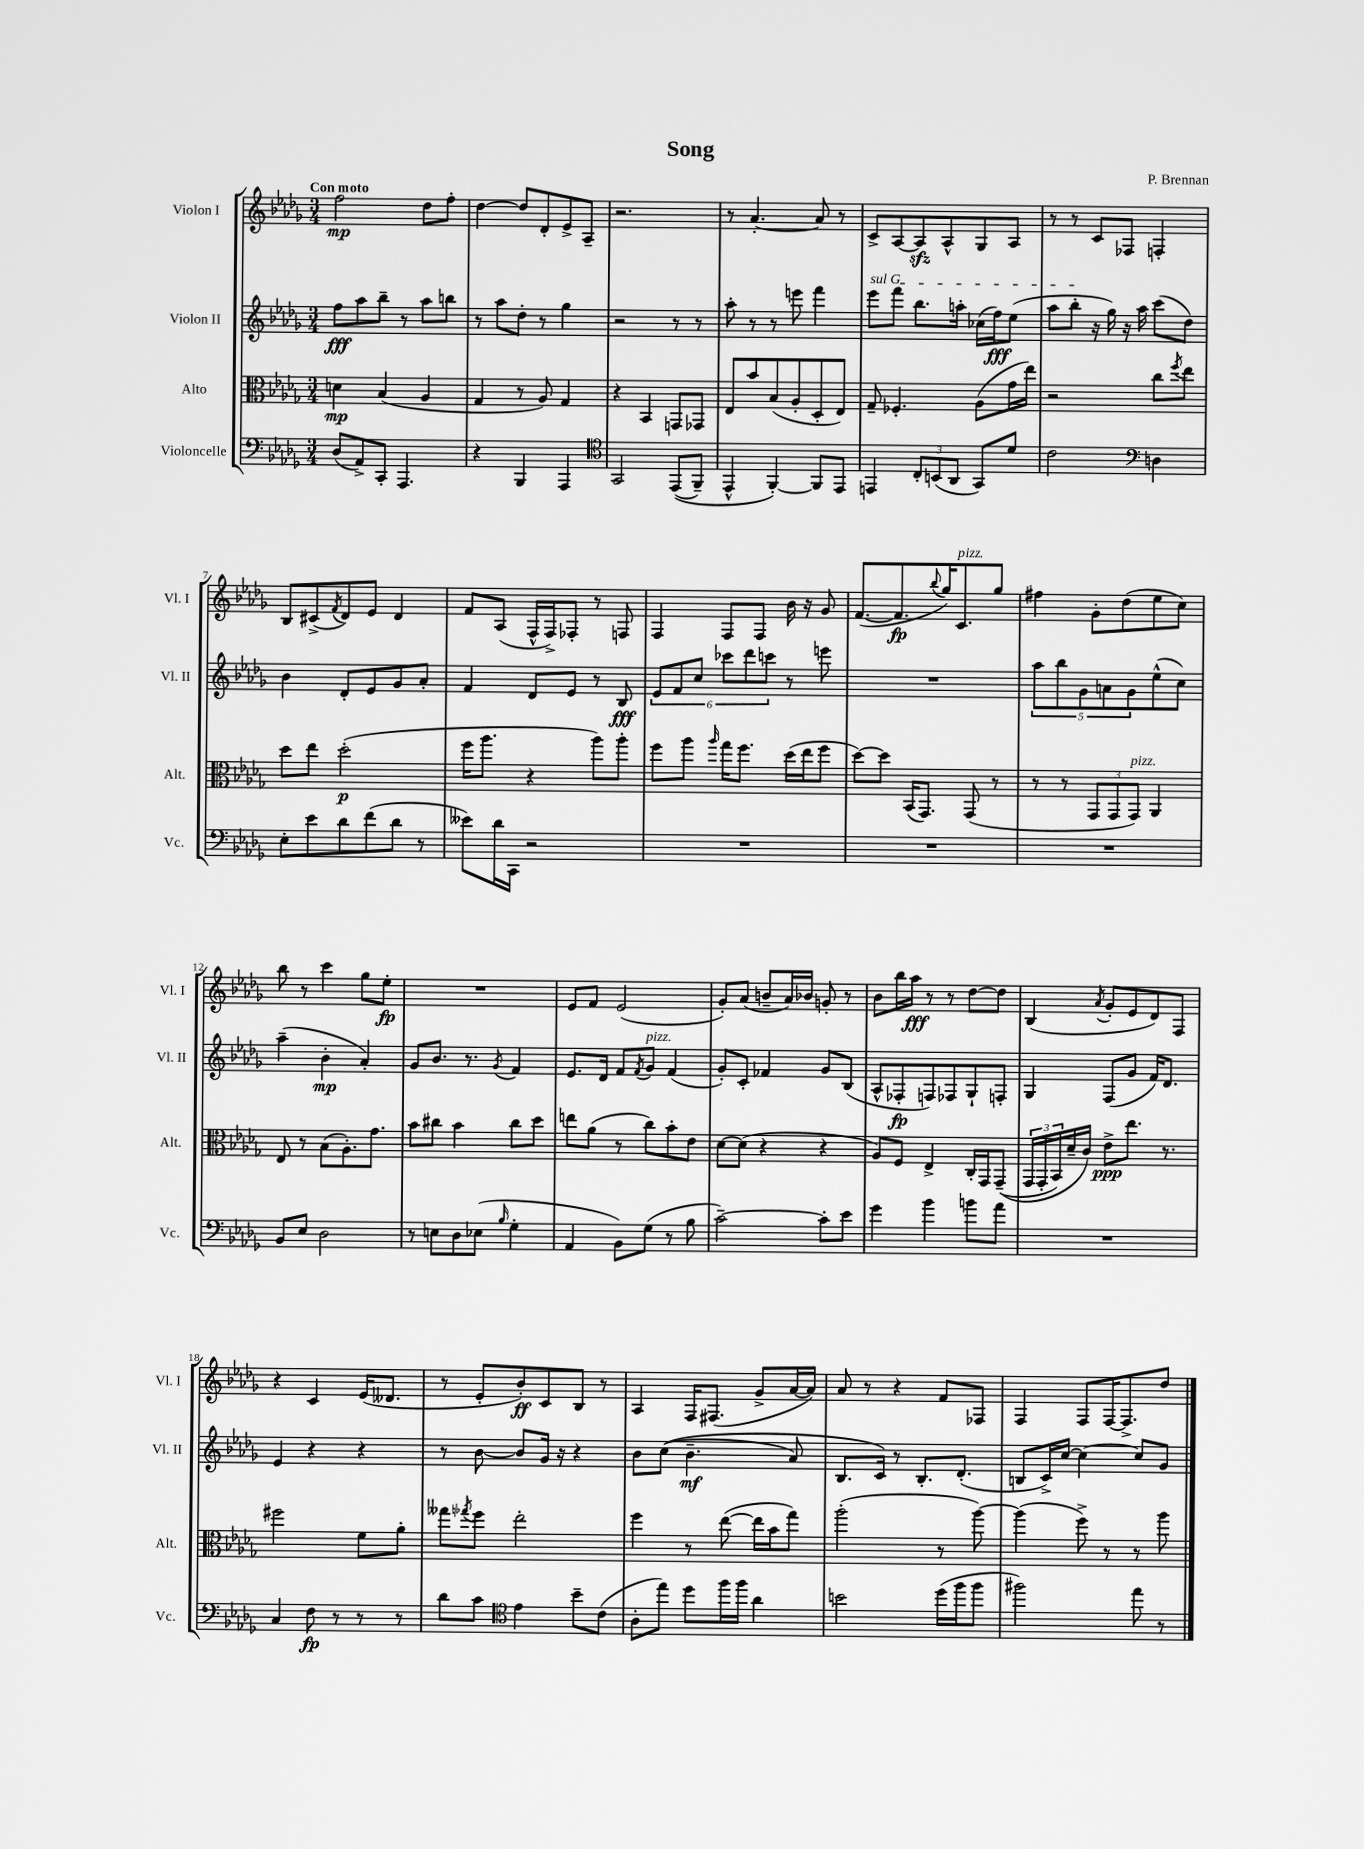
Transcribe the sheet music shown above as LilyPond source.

\header { title = "Song" composer = "P. Brennan" }
<<
\new StaffGroup <<
\new Staff = "s0" \with { instrumentName = "Violon I" shortInstrumentName = "Vl. I" } {
    \clef treble \key des \major \numericTimeSignature \time 3/4 \tempo "Con moto"
    f''2\mp des''8 f''8-. |
    des''4~ des''8 des'8-. ees'8-> aes8-- |
    r2. |
    r8 aes'4.~-. aes'8 r8 |
    c'8-> aes8~ aes8\sfz aes8-^ ges8 aes8 |
    r8 r8 c'8 fes8 f4-. |
    bes8 cis'8->( \acciaccatura { f'8 } des'8) ees'8 des'4 |
    f'8 aes8( f16-^ f16->) fes8-. r8 f8 |
    f4 f8 f8 bes'16 r16 ges'8 |
    f'8.~( f'8.\fp \appoggiatura { bes''8 } ges''16) c'8.^\markup { \italic "pizz." } ges''8 |
    fis''4 ges'8-. des''8( ees''8 c''8) |
    bes''8 r8 c'''4 ges''8 ees''8-.\fp |
    R2. |
    ees'8 f'8 ees'2( |
    ges'8-.) aes'8( b'8-- aes'16) bes'16 g'8-. r8 |
    bes'8 bes''16 aes''16\fff r8 r8 des''8~ des''8 |
    bes4( \acciaccatura { aes'8 } ges'8-. ees'8 des'8) f8 |
    r4 c'4 ees'16( deses'8. |
    r8 ees'8-. bes'8-.\ff) c'8 bes8 r8 |
    aes4 f16 fis8.( ges'8-> aes'16~ aes'16) |
    aes'8 r8 r4 f'8 fes8 |
    f4 f8 f16~ f8.-> des''8 \bar "|." |
}
\new Staff = "s1" \with { instrumentName = "Violon II" shortInstrumentName = "Vl. II" } {
    \clef treble \key des \major \numericTimeSignature \time 3/4
    f''8\fff aes''8 bes''8-- r8 aes''8 b''8 |
    r8 aes''8 des''8-. r8 ges''4 |
    r2 r8 r8 |
    aes''8-. r8 r8 e'''8 f'''4 |
    \once \override TextSpanner.bound-details.left.text = \markup { \italic "sul G" } ees'''8\startTextSpan f'''8 bes''8. a''16-. ces''16( f''16\fff) ees''8( |
    aes''8 bes''8-.\stopTextSpan r16 ges''16) r16 aes''16 c'''8( des''8) |
    bes'4 des'8-. ees'8 ges'8 aes'8-. |
    f'4 des'8 ees'8 r8 bes8\fff |
    \tuplet 6/4 { ees'8 f'8 c''8 ces'''8 des'''8 c'''8 } r8 e'''8 |
    R2. |
    \tuplet 5/4 { aes''8 bes''8 ges'8 a'8 ges'8 } ees''8-^( c''8) |
    aes''4--( bes'4-.\mp aes'4-.) |
    ges'8 bes'8. r8. \acciaccatura { ges'8 } f'4 |
    ees'8. des'16 f'8 \acciaccatura { f'8 } ges'8^\markup { \italic "pizz." } f'4( |
    ges'8-.) c'8-. fes'4 ges'8 bes8( |
    aes8-^ fes8-.\fp f8) fes8 ges8-! f8-. |
    ges4 f8( ges'8 f'16) des'8. |
    ees'4 r4 r4 |
    r8 bes'8~ bes'8 ges'16 r16 r4 |
    bes'8 c''8(\( bes'4.--\mf aes'8) |
    bes8. c'16\) r8 bes8.-. des'8.-.( |
    b8 c'16->) c''16~ c''4~ c''8 ges'8 \bar "|." |
}
\new Staff = "s2" \with { instrumentName = "Alto" shortInstrumentName = "Alt." } {
    \clef alto \key des \major \numericTimeSignature \time 3/4
    d'4\mp bes4( aes4 |
    ges4 r8 aes8) ges4 |
    r4 bes,4 g,8 ges,8 |
    ees8 bes'8 bes8( aes8-. des8-. ees8) |
    ges8-- fes4.-. aes8( ges'16 ees''16) |
    r2 c''8 \acciaccatura { f''8 } ees''8 |
    des''8 ees''8 des''2-.\p( |
    f''16 aes''8. r4 aes''8) aes''8-. |
    f''8 aes''8 \grace { aes''16 } ges''16 f''8. des''16( ees''16 f''8 |
    des''8~) des''8 bes,16( ges,8.) ges,8( r8 |
    r8 r8 \tuplet 3/2 { ges,8 ges,8 ges,8^\markup { \italic "pizz." }) } aes,4 |
    ees8 r8 bes8( aes8.-.) ges'8. |
    bes'8 cis''8 bes'4 cis''8 des''8 |
    e''8 aes'8( r8 c''8) bes'8-. ees'8 |
    des'8~ des'8( r4 r4 |
    aes8) f8 ees4-> c16-. ges,16 ges,8--(\( |
    \tuplet 3/2 { ges,16 ges,16-. bes,16) } des'16-- c'16\) ees'8->\ppp ees''8. r8. |
    fis''2 f'8 aes'8-. |
    geses''8 \acciaccatura { ges''8 } f''8 ees''2-. |
    f''4 r8 ees''8~( ees''16 bes'16 ges''8) |
    aes''2-.( r8 aes''8~) |
    aes''4( f''8->) r8 r8 aes''8 \bar "|." |
}
\new Staff = "s3" \with { instrumentName = "Violoncelle" shortInstrumentName = "Vc." } {
    \clef bass \key des \major \numericTimeSignature \time 3/4
    des8( aes,8->) c,8-. aes,,4. |
    r4 bes,,4 aes,,4 |
    \clef tenor ges,2 ees,8(\( f,8--) |
    ees,4-^ f,4~-.\) f,8 ees,8 |
    e,4 \tuplet 3/2 { c8-. b,8( aes,8 } ges,8) des'8 |
    c'2 \clef bass d4 |
    ees8-. ees'8 des'8 f'8( des'8 r8 |
    eeses'8) des'16 c,16 r2 |
    R2. |
    R2. |
    R2. |
    bes,8 ees8 des2 |
    r8 e8 des8 ees8( \grace { bes16 } ges4-. |
    aes,4 bes,8) ges8( r8 bes8 |
    c'2~--) c'8-. ees'8 |
    ges'4 bes'4 b'8 aes'8 |
    R2. |
    c4 f8\fp r8 r8 r8 |
    des'8 c'8 \clef tenor ees'4 bes'8-- c'8( |
    aes8-. ees''8) des''8 f''16 f''16 aes'4 |
    b'2 des''16( f''16 f''8 |
    fis''2) ees''8 r8 \bar "|." |
}
>>
>>
